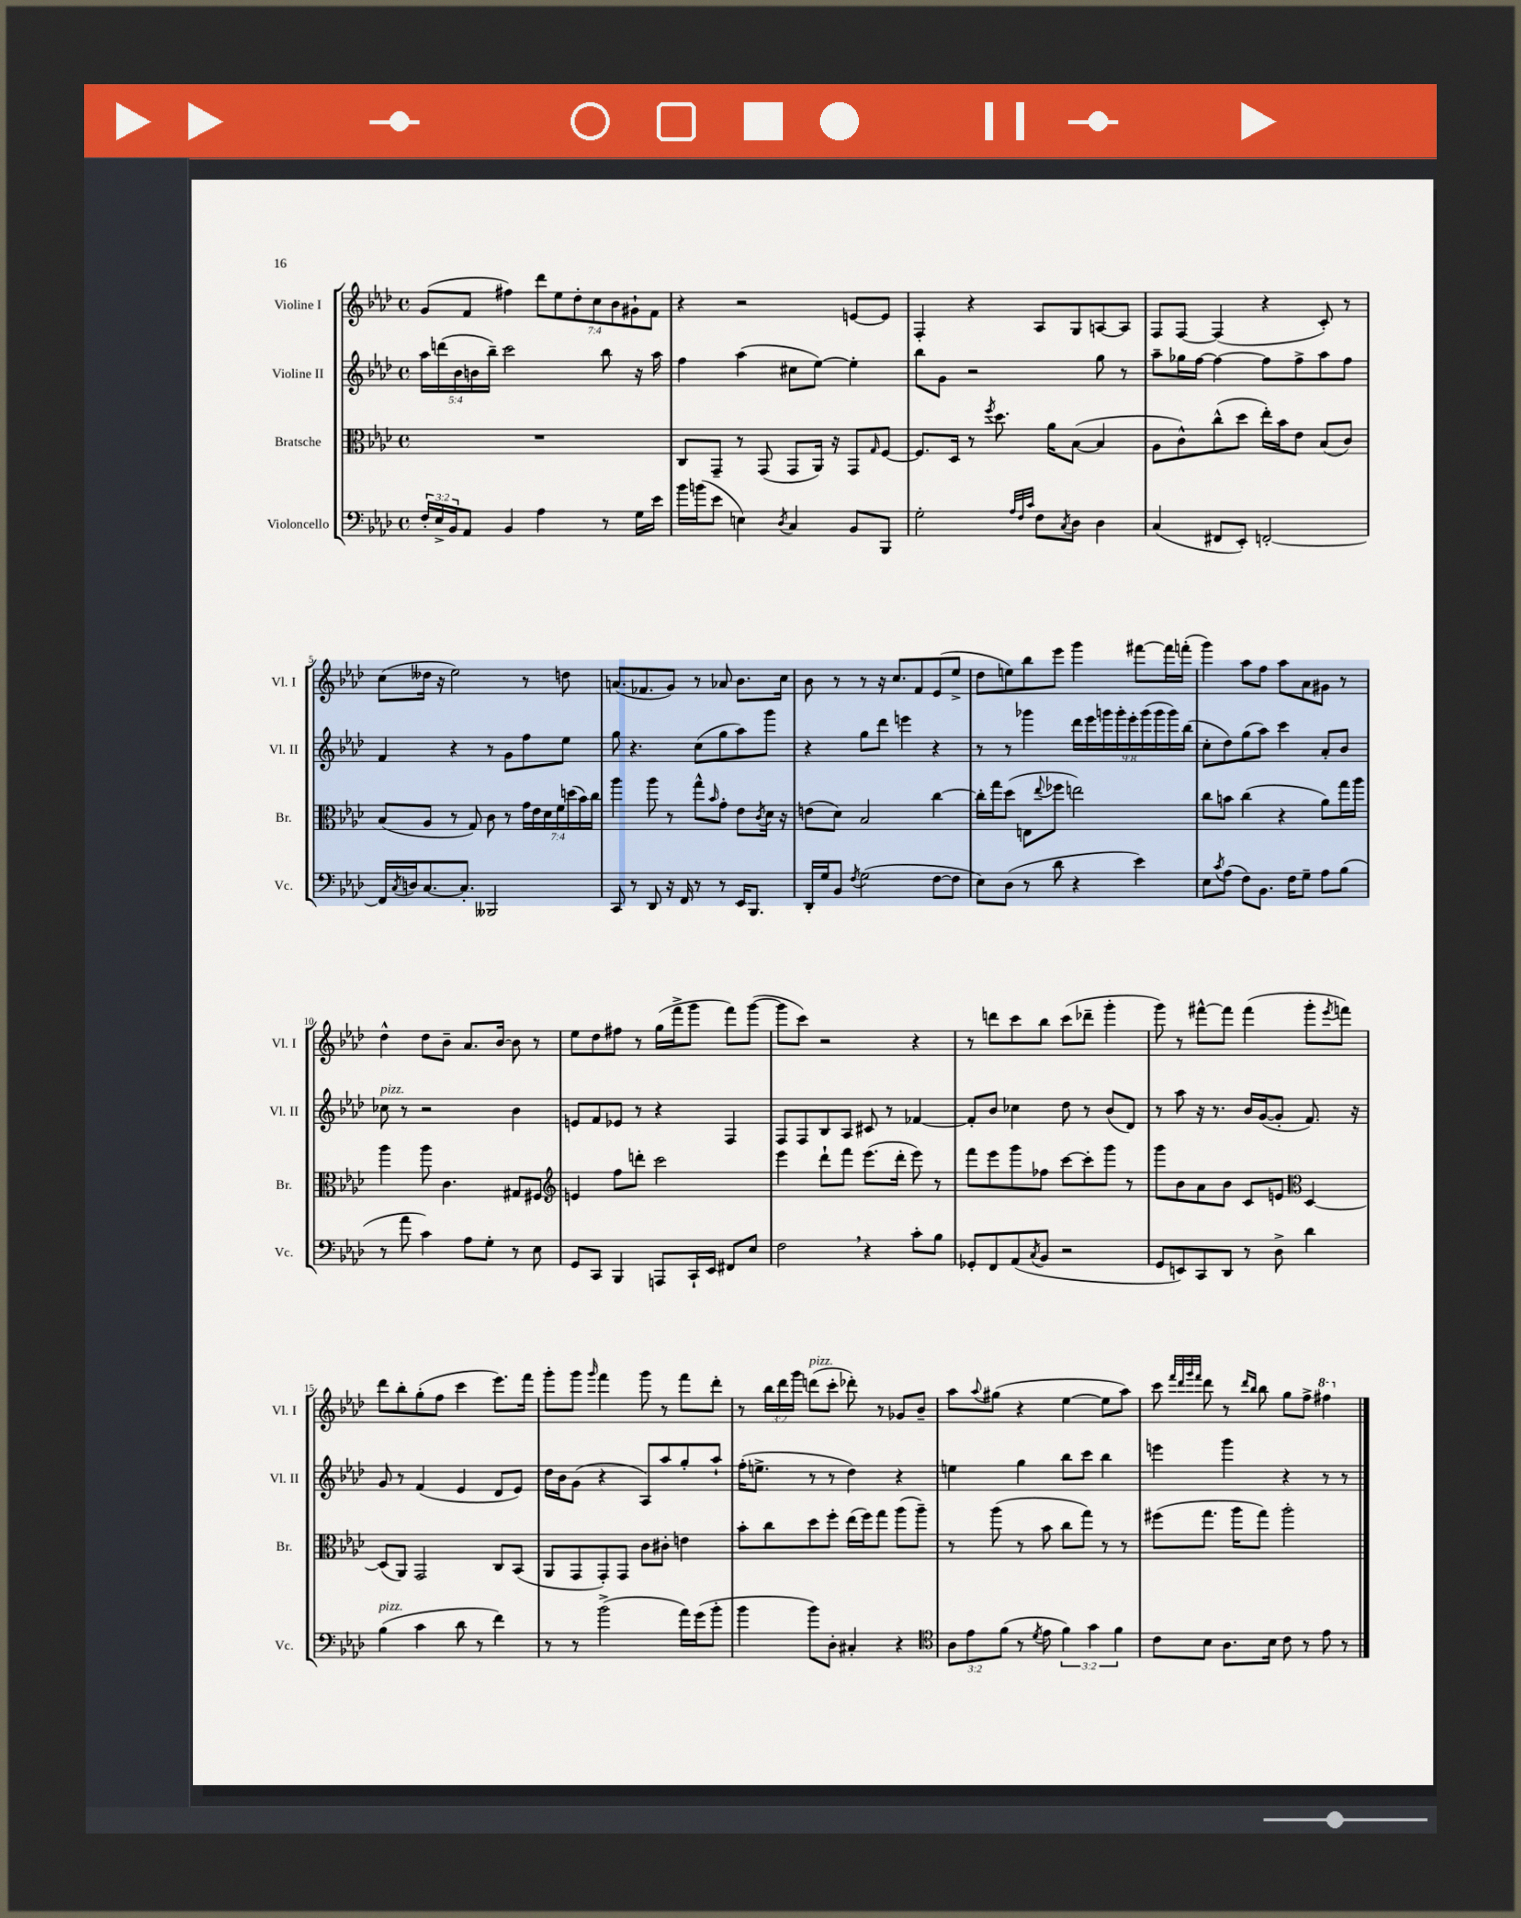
<<
\new StaffGroup <<
\new Staff = "s0" \with { instrumentName = "Violine I" shortInstrumentName = "Vl. I" } {
    \clef treble \key aes \major \defaultTimeSignature \time 4/4 \override Staff.TupletNumber.text = #tuplet-number::calc-fraction-text
    g'8( f'8 fis''4) \tuplet 7/4 { des'''8 ees''8 des''8-. c''8 bes'8 gis'8-! f'8 } |
    r4 r2 e'8~ e'8 |
    f4-. r4 aes8 g8 a8~ a8 |
    f8 f8~ f4( r4 c'8-.) r8 |
    c''8( deses''16 r16 ees''2) r8 d''8 |
    a'8.( fes'8. g'8) r8 aes'8 bes'8. c''16 |
    bes'8 r8 r8 r16 c''8. f'8 ees'8( ees''8-> |
    des''8 e''8) bes''8 ees'''8 g'''4 fis'''8~ fis'''16 f'''16-.( |
    g'''4) aes''8 f''8 aes''8 aes'8 gis'8 r8 |
    des''4-^ des''8 bes'8-- aes'8. bes'16~ bes'8 r8 |
    ees''8 des''8 fis''8 r8 g''16( f'''16-> g'''8 f'''8) g'''8~( |
    g'''8 c'''8) r2 r4 |
    r8 d'''8 c'''8 bes''8 c'''8( des'''8-- g'''4-. |
    g'''8) r8 fis'''8~-^ fis'''8 fis'''4( g'''8-. \acciaccatura { ees'''8 } f'''8) |
    des'''8 bes''8-. g''8-.( f''8 c'''4 ees'''8.) f'''16 |
    g'''8-. g'''8 \grace { g'''16 } f'''4 g'''8 r8 f'''8 des'''8-. |
    r8 \tuplet 3/2 { bes''16 des'''16 g'''16 } d'''8^\markup { \italic "pizz." }( c'''8-. des'''8-.) r8 ges'8 bes'8-- |
    aes''8 \appoggiatura { aes''8 } gis''8( r4 ees''4~ ees''8 aes''8) |
    c'''8 \grace { f'''32 des'''32 g'''32 f'''32 } des'''8 r8 \grace { des'''16 bes''16 } bes''8 g''8 f''8-> \ottava #1 fis'''4 \ottava #0 \bar "|." |
}
\new Staff = "s1" \with { instrumentName = "Violine II" shortInstrumentName = "Vl. II" } {
    \clef treble \key aes \major \defaultTimeSignature \time 4/4 \override Staff.TupletNumber.text = #tuplet-number::calc-fraction-text
    \tuplet 5/4 { aes''16 d'''16( bes'16 b'16 bes''16--) } c'''2 bes''8 r16 aes''16 |
    f''4 aes''4( cis''8 ees''8~) ees''4-. |
    bes''8 g'8 r2 g''8 r8 |
    aes''8-- ges''16 f''16~ f''4~ f''8 f''8-> aes''8 f''8 |
    f'4 r4 r8 g'8 f''8 ees''8 |
    g''8 r4. c''8( g''8 aes''8) g'''8 |
    r4 g''8 des'''8 e'''4 r4 |
    r8 r8 ges'''4 \tuplet 9/8 { des'''16 ees'''16 g'''16 g'''16-. ees'''16-. g'''16( g'''16 g'''16) bes''16( } |
    c''8-. des''8) g''8( aes''8) c'''4 aes'8-. bes'8 |
    ces''8^\markup { \italic "pizz." } r8 r2 bes'4 |
    e'8 f'8 ees'8 r8 r4 f4 |
    f8 f8 bes8 aes8 cis'8 r8 fes'4~ |
    fes'8-. bes'8 ces''4 des''8 r8 bes'8( des'8) |
    r8 aes''8 r16 r8. bes'16 g'16~( g'8-. f'8.) r16 |
    g'8 r8 f'4( ees'4 des'8 ees'8) |
    des''16 bes'16 g'8( r4 aes8) aes''8 g''8-. aes''8-! |
    f''16-.( e''8.-> r8 r8 des''4) r4 |
    e''4 g''4 bes''8 c'''8 bes''4 |
    e'''4 g'''4 r4 r8 r8 \bar "|." |
}
\new Staff = "s2" \with { instrumentName = "Bratsche" shortInstrumentName = "Br." } {
    \clef alto \key aes \major \defaultTimeSignature \time 4/4 \override Staff.TupletNumber.text = #tuplet-number::calc-fraction-text
    R1 |
    c8 g,8-- r8 g,8( g,8 aes,16) r16 g,8 \grace { g16 } f8~ |
    f8. des16 r8 \acciaccatura { f''8 } des''8. aes'16 bes8~( bes4 |
    aes8 c'8-^) c''8-^( des''8 ees''16-.) bes'16 ees'8 bes8( c'8) |
    bes8( aes8 r8 g8) c'8 r8 \tuplet 7/4 { g'16 ees'16 des'16 f'16 d''16( bes'16) c''16 } |
    aes''4 aes''8 r8 g''8-^ \grace { bes'16 } g'8-. ees'8 \acciaccatura { c'8 } des'16 r16 |
    e'8( des'8) bes2 c''4~ |
    c''16-. g''16 des''8( e8 \appoggiatura { ees''8 } fes''8 e''2) |
    c''8 b'8 c''4( r4 aes'8) g''16 aes''16 |
    aes''4 aes''8 c'4. gis8 fis8 |
    \clef treble e'4 f''8 d'''8-. c'''2 |
    ees'''4 des'''8-! f'''8 ees'''8.( des'''16-. ees'''8) r8 |
    f'''8 ees'''8 g'''8 fes''8 c'''8~ c'''8-. g'''8 r8 |
    g'''8 bes'8 aes'8 bes'8 c'8 e'8 \clef alto des4~ |
    des8( aes,8) g,2 c8 bes,8( |
    aes,8 g,8 g,8-.) g,8 c'8 cis'8-. e'4 |
    bes'8-. c''8 des''8 f''8-. ees''16( f''16) g''8 aes''8( aes''8--) |
    r8 aes''8( r8 bes'8 c''8 g''8) r8 r8 |
    fis''8( g''8. aes''16 g''8) aes''2-. \bar "|." |
}
\new Staff = "s3" \with { instrumentName = "Violoncello" shortInstrumentName = "Vc." } {
    \clef bass \key aes \major \defaultTimeSignature \time 4/4 \override Staff.TupletNumber.text = #tuplet-number::calc-fraction-text
    \tuplet 3/2 { f16-. ees16-> bes,16 } aes,8 bes,4 aes4 r8 g16 ees'16 |
    bes'16 b'16( ees'8 e4) \acciaccatura { des8 } c4 bes,8 bes,,8 |
    g2-. \grace { aes32 f32 c'32 } f8 \acciaccatura { c8 } des8 des4 |
    c4( fis,8 ees,8-.) f,2~-. |
    f,16 \acciaccatura { c8 } d16 c8.~ c8.-. beses,,2 |
    c,8 r8 des,8 r16 f,16 r8 r8 ees,16 bes,,8. |
    des,16-. g16 bes,8 \acciaccatura { f8 } g2( f8~ f8 |
    ees8) des8( r8 des'8 r4 ees'4) |
    ees8 \acciaccatura { c'8 } aes8( f8) bes,8. f16 g8-- aes8 bes8( |
    r8 aes'8 c'4) aes8 g8-. r8 ees8 |
    g,8 c,8 bes,,4 a,,8 c,16-! ees,16 fis,8 ees8 |
    f2 \breathe r4 c'8-. bes8 |
    ges,8-. f,8 aes,8( \acciaccatura { c8 } bes,8 r2 |
    g,8 e,8) c,8 des,8 r8 des8-> des'4 |
    bes4^\markup { \italic "pizz." }( c'4 des'8 r8 f'4) |
    r8 r8 bes'2->( aes'16) g'16( bes'8-. |
    bes'4 bes'8) des8-. cis4-. r4 |
    \clef tenor \tuplet 3/2 { aes8 ees'8 f'8( } r8 \acciaccatura { des'8 } ees'8 \tuplet 3/2 { f'4) g'4 f'4 } |
    c'8 bes8 aes8. bes16 c'8 r8 ees'8 r8 \bar "|." |
}
>>
>>
